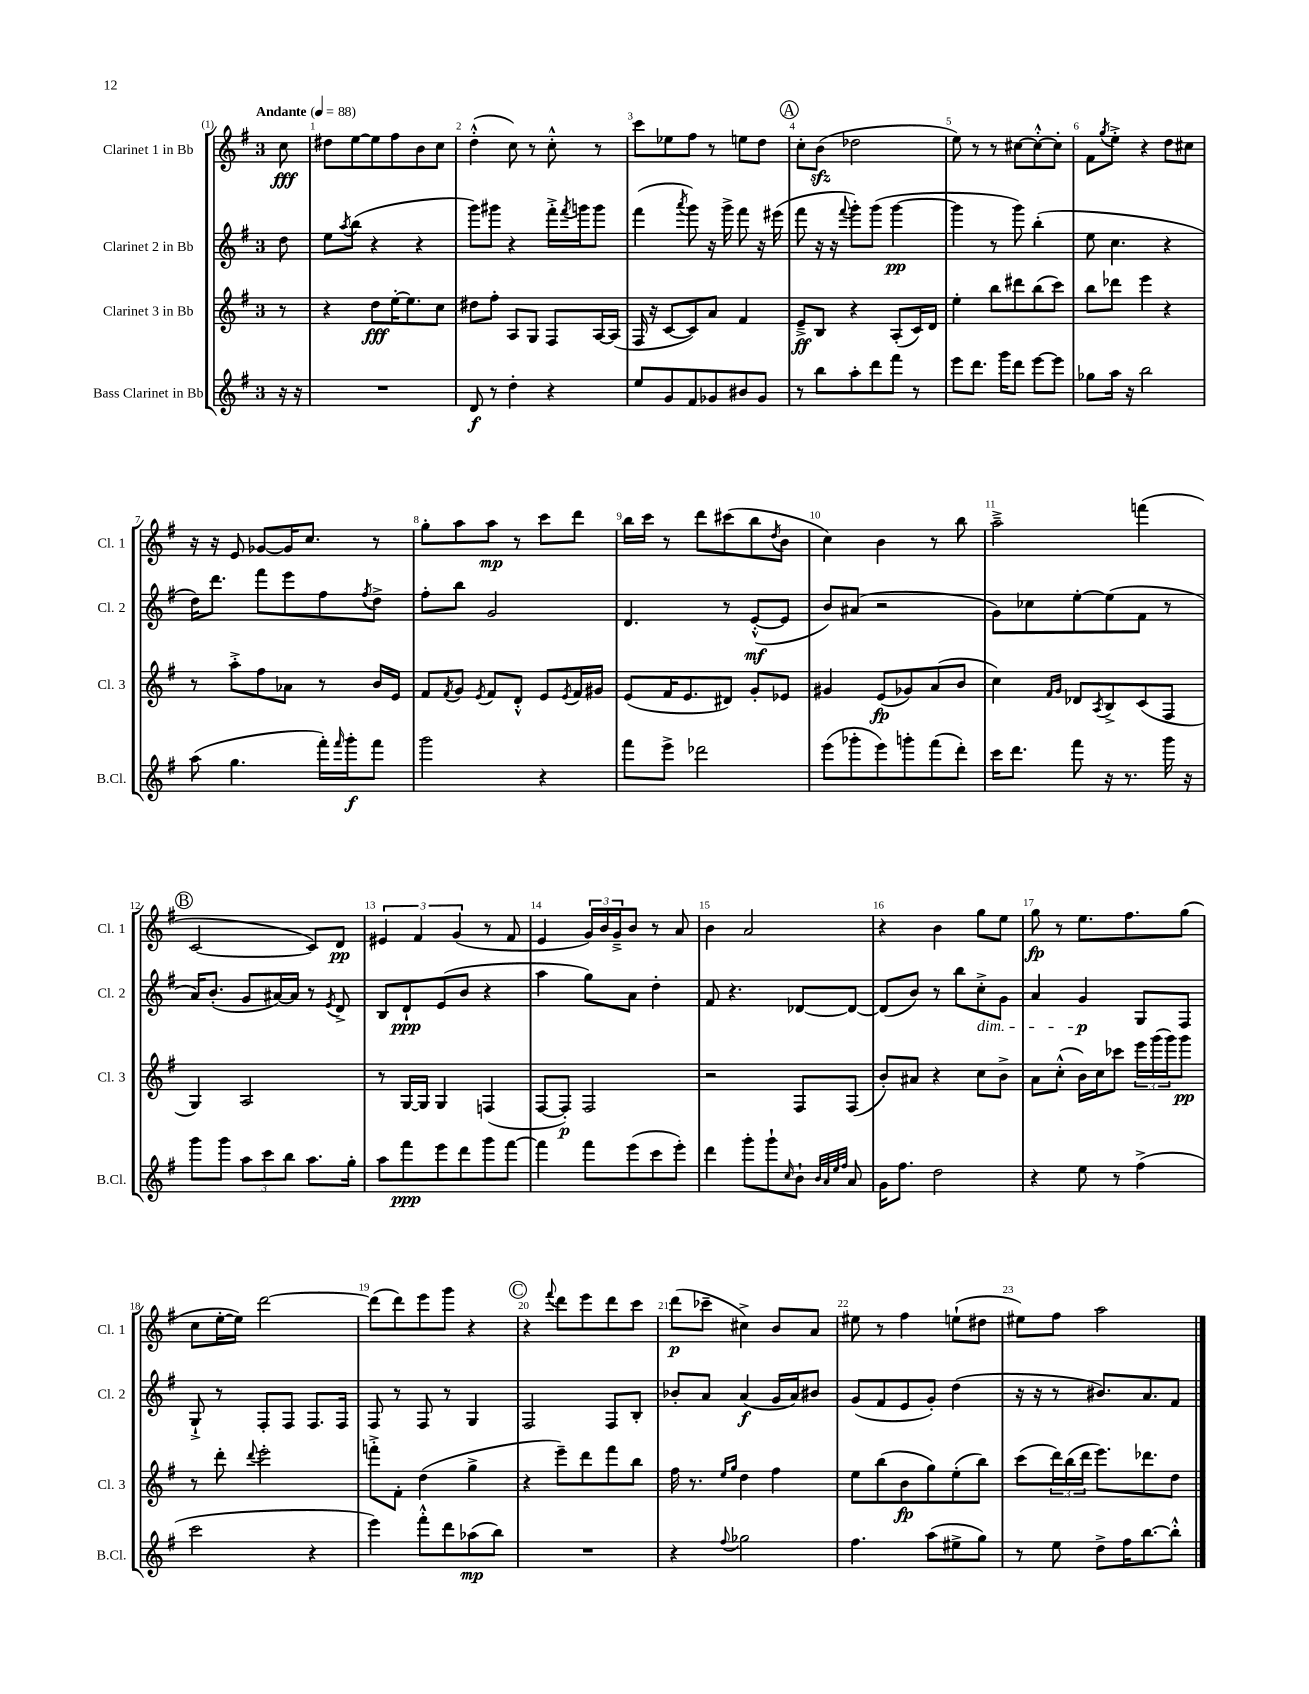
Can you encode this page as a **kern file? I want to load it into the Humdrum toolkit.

**kern	**kern	**kern	**kern
*staff4	*staff3	*staff2	*staff1
*clefG2	*clefG2	*clefG2	*clefG2
*k[f#]	*k[f#]	*k[f#]	*k[f#]
*M3/4	*M3/4	*M3/4	*M3/4
*MM88	*MM88	*MM88	*MM88
16r	8r	8dd	8cc
16r	.	.	.
=	=	=	=
2.r	4r	8ee	8dd#
.	.	8qaa	.
.	.	(8bb	[8ee
.	8dd	4r	8ee]
.	[16ee'	.	8ff#
.	8.ee]	.	.
.	.	4r	8b
.	8cc	.	8cc
=	=	=	=
8d	8dd#	8ggg)	(4dd'^^
8r	8ff#'	8ggg#	.
4dd'	8A	4r	8cc)
.	8G	.	8r
4r	8F#	16fff#'^	8cc'^^
.	.	8qfff#	.
.	.	16ggg	.
.	[16A	8ggg	8r
.	(16A]	.	.
=	=	=	=
8ee	16F#	(4fff#	8ccc
.	16r	.	.
8g	[8c	.	8ee-
.	.	8qaaa	.
8f#	8c])	8ggg)	8ff#
8g-	8a	16r	8r
.	.	16ggg^	.
8b#	4f#	8fff#	8ee
8g-	.	16r	8dd
.	.	(16eee#	.
=	=	=	=
8r	8e~^	8fff#	8cc'
8bb	8B	16r	(8b
.	.	16r	.
.	.	8qqfff#	.
8aa'	4r	8ggg')	2dd-
8ddd	.	(8ggg	.
8fff#	(8A'	[4ggg	.
8r	16c)	.	.
.	16d	.	.
=	=	=	=
8eee	4ee'	4ggg]	8ee)
8.ddd	.	.	8r
.	8bb	8r	8r
16ggg	.	.	.
8ddd	8ddd#	8ggg)	[8cc#
[8eee	(8bb	(4bb'	8cc#'^^_
8eee]	8ccc)	.	8cc#']
=	=	=	=
8gg-	8bb	8ee	8f#
.	.	.	8qgg
16aa	8ddd-	4.cc	8ee'^
16r	.	.	.
2bb	4eee	.	4r
.	4r	4r	8dd
.	.	.	8cc#
=	=	=	=
(8aa	8r	16dd)	16r
.	.	8.ddd	16r
4.gg	8aa'^	.	8e
.	8ff#	8fff#	[8g-
.	8a-	8eee	16g-]
.	.	.	8.cc
16fff#')	8r	8ff#	.
16qqfff#	.	.	.
16ggg'	.	.	.
.	.	8qff#	.
8fff#	16b	8dd^	8r
.	16e	.	.
=	=	=	=
2ggg	8f#	8ff#'	8gg'
.	8qf#	.	.
.	8g	8bb	8aa
.	8qe	.	.
.	8f#	2g	8aa
.	8d'^^	.	8r
4r	8e	.	8ccc
.	8qe	.	.
.	16f#	.	8ddd
.	16g#	.	.
=	=	=	=
8fff#	(8e	4.d	16bb
.	.	.	16ccc
8eee^	16f#	.	8r
.	8.e	.	.
2ddd-	.	.	8ddd
.	8d#)	8r	(8ccc#
.	8g'	([8e'^^	8bb
.	.	.	8qdd
.	8e-	8e]	8b
=	=	=	=
(8eee	4g#	8b)	4cc)
8ggg-'	.	(8a#	.
8eee)	(8e	2r	4b
8ggg'	8g-)	.	.
(8fff#	(8a	.	8r
8ddd')	8b	.	8bb
=	=	=	=
16ccc	4cc)	8g)	2aa~^
8.ddd	.	.	.
.	.	8cc-	.
.	16qqf#	.	.
.	16qqg	.	.
8fff#	8d-	[8ee'	.
.	8qA	.	.
16r	8B^	(8ee]	.
8.r	.	.	.
.	(8c	8f#	(4fff
16ggg	8F#	8r	.
16r	.	.	.
=	=	=	=
8ggg	4G)	16a)	[2c
.	.	(8.b'	.
8ggg	.	.	.
12aa	2A	8g	.
12ccc	.	.	.
.	.	[16a#)	.
12bb	.	.	.
.	.	16a#]	.
8.aa	.	8r	8c])
.	.	8qe	.
.	.	8d^	8d
16gg'	.	.	.
=	=	=	=
8aa	8r	8B	6e#
8fff#	[16G	8d`	.
.	.	.	6f#
.	16G]	.	.
8eee	4G	(8e	.
.	.	.	(6g
8ddd	.	8b	.
8ggg	(4F	4r	8r
[8fff#	.	.	8f#
=	=	=	=
4fff#]	[8F#	4aa	4e
.	8F#'])	.	.
8fff#	2F#	8gg)	24g)
.	.	.	24b
.	.	.	24g~^
(8eee	.	8a	8b
8ccc	.	4dd'	8r
8eee')	.	.	8a
=	=	=	=
4ddd	2r	8f#	4b
.	.	4.r	.
8ggg'	.	.	2a
8ggg`	.	.	.
16qqcc	.	.	.
8b`	8F#	[8d-	.
32qqb	.	.	.
32qqa	.	.	.
32qqee	.	.	.
32qqff#	.	.	.
8a	(8F#	8d-_	.
=	=	=	=
16g	8b')	(8d-]	4r
8.ff#	.	.	.
.	8a#	8b)	.
2dd	4r	8r	4b
.	.	8bb	.
.	8cc	8cc'^	8gg
.	8b^	8g	8ee
=	=	=	=
4r	8a	4a	8gg
.	(8cc'^^	.	8r
8ee	16b)	4g	8.ee
.	16cc	.	.
8r	8ccc-	.	.
.	.	.	8.ff#
(4ff#^	24eee	8G	.
.	(24ggg	.	.
.	24ggg)	.	.
.	8ggg	8F#	(8gg
=	=	=	=
2ccc	8r	8G`^	8cc
.	8ddd'	8r	[16ee'
.	.	.	16ee])
.	8qqddd	.	.
.	2eee'	8F#'	[2ddd
.	.	8F#	.
4r	.	8.F#	.
.	.	16F#	.
=	=	=	=
4eee)	8fff'^	8F#	(8ddd]
.	8f#'	8r	8ddd)
8fff#'^^	(4dd	8F#	8eee
8ddd	.	8r	8ggg
(8aa-	4gg^	4G	4r
8bb)	.	.	.
=	=	=	=
2.r	4r	2F#	4r
.	.	.	8qqfff#
.	8eee~)	.	8ddd
.	8ddd	.	8eee
.	8fff#	8F#	8ddd
.	8bb	8B'	8ccc
=	=	=	=
4r	16ff#	8b-'	(8ddd
.	8.r	.	.
.	.	8a	8ccc-~
.	16qqee	.	.
8qqff#	16qqgg	.	.
2gg-	4dd	(4a	4cc#^)
.	4ff#	16g	8b
.	.	16a)	.
.	.	8b#	8a
=	=	=	=
4.ff#	8ee	(8g	8ee#
.	(8bb	8f#	8r
.	8b	8e	4ff#
(8aa	8gg)	8g')	.
8ee#^	(8ee'	(4dd	(8ee`
8gg)	8bb)	.	8dd#
=	=	=	=
8r	(8ccc	16r	8ee#)
.	.	16r	.
8ee	24ddd)	8r	8ff#
.	(24bb	.	.
.	24ddd	.	.
8dd^	8.eee)	8.b#)	2aa
16ff#	.	.	.
[8.bb	8.ddd-	8.a	.
8bb'^^]	8dd	8f#	.
==	==	==	==
*-	*-	*-	*-
